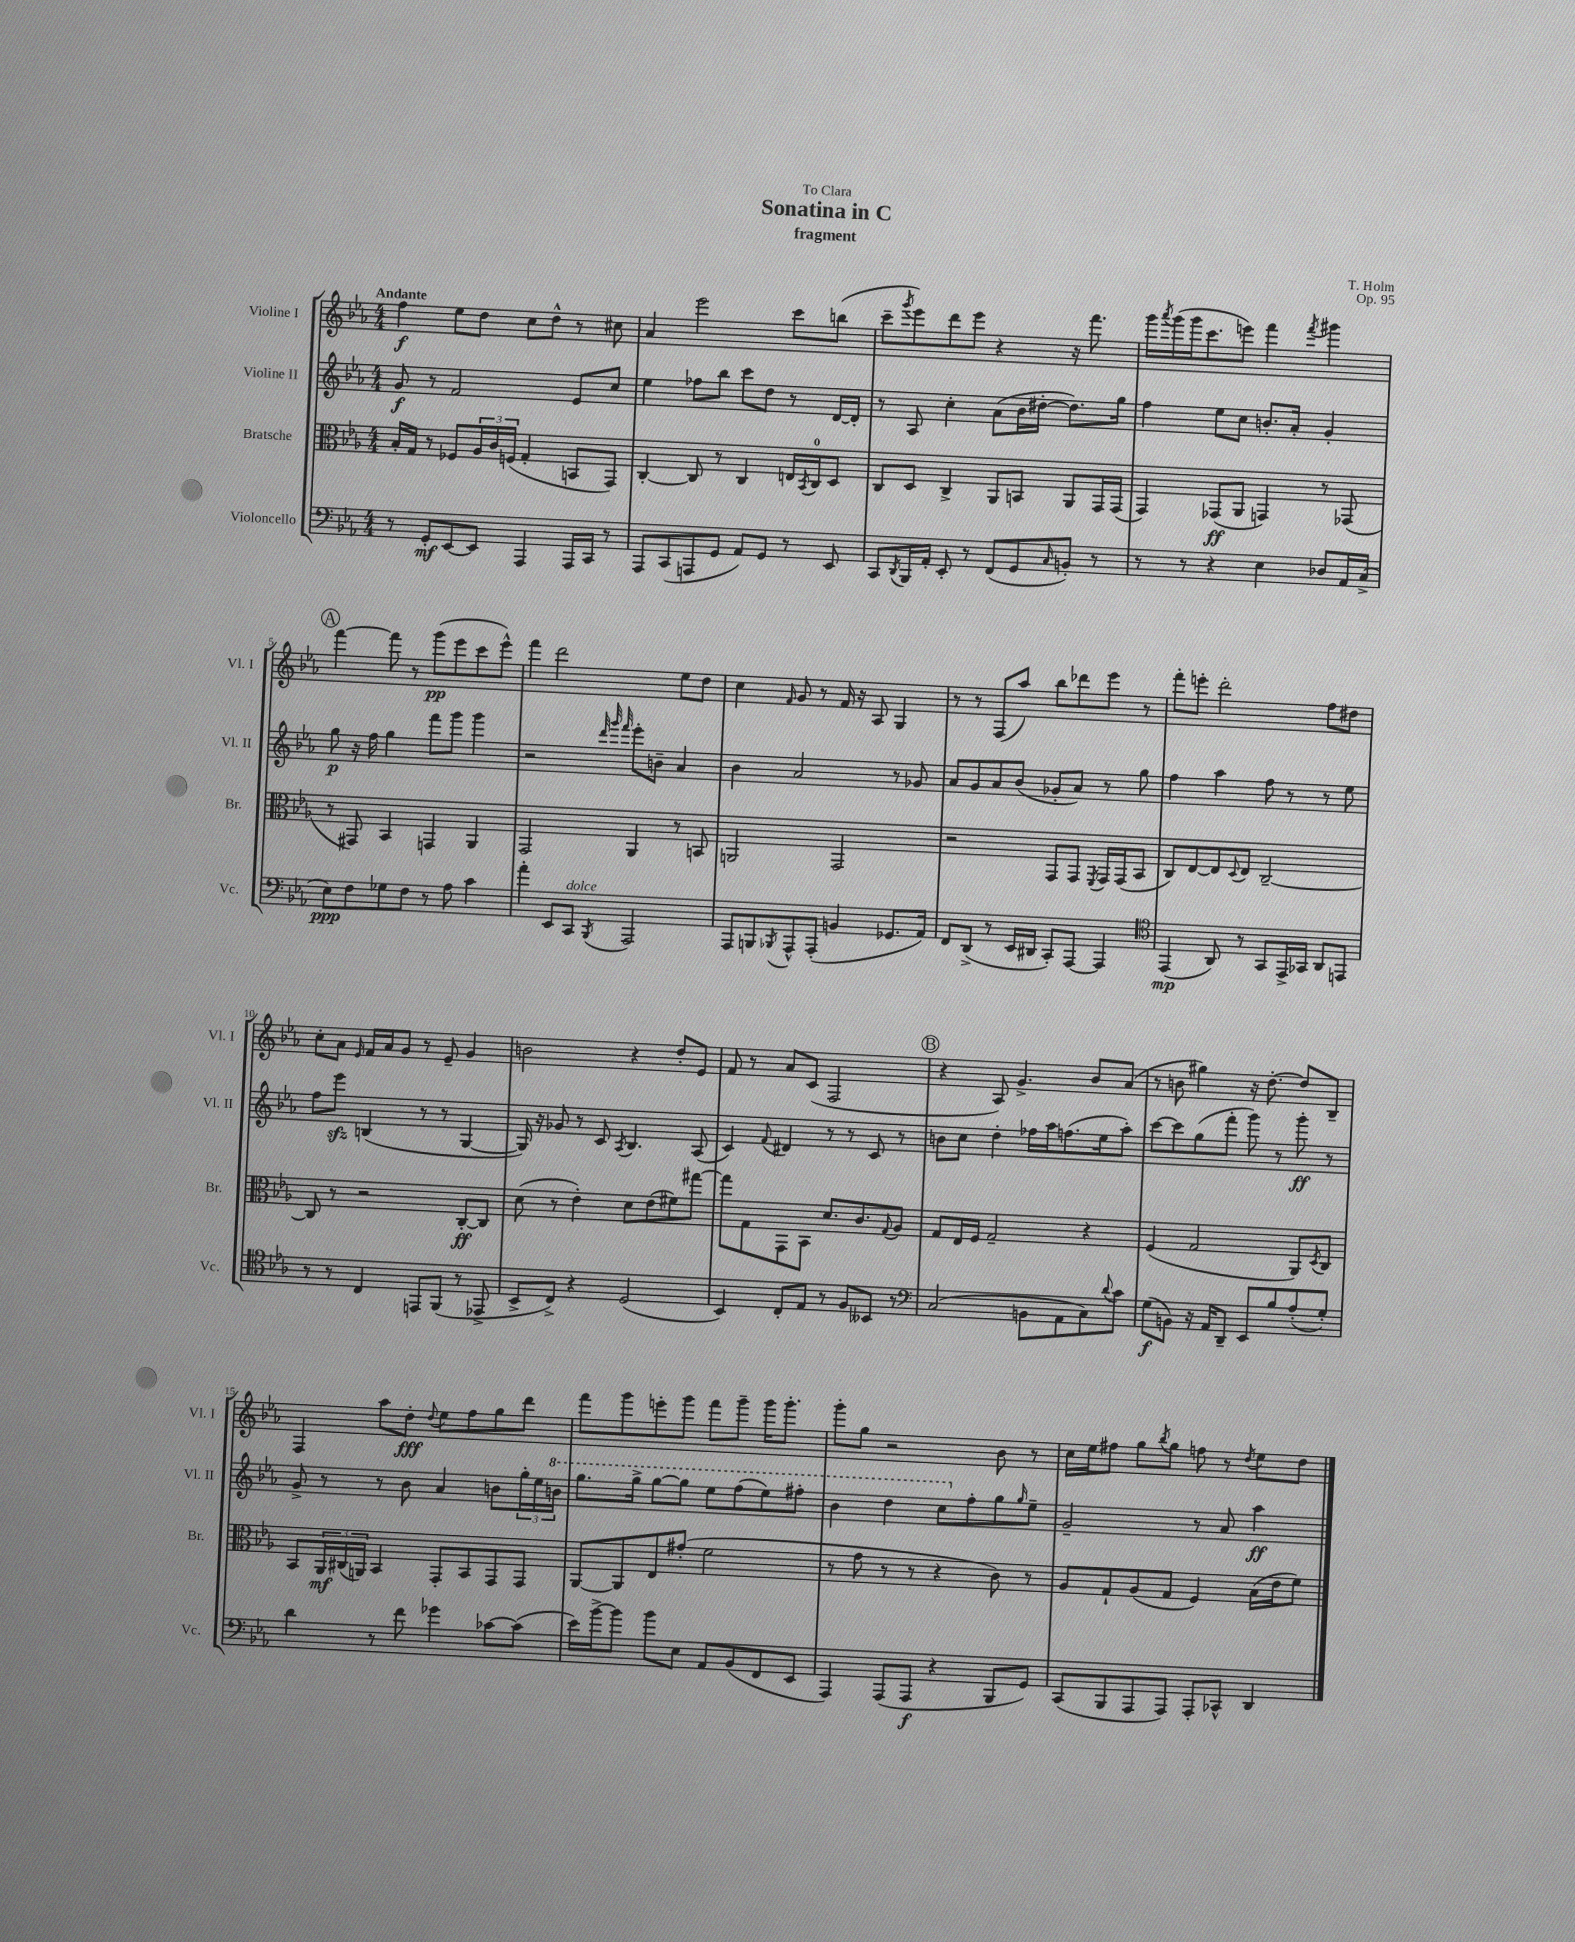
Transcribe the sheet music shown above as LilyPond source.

\header { title = "Sonatina in C" composer = "T. Holm" subtitle = "fragment" dedication = "To Clara" opus = "Op. 95" }
<<
\new StaffGroup <<
\new Staff = "s0" \with { instrumentName = "Violine I" shortInstrumentName = "Vl. I" } {
    \clef treble \key ees \major \numericTimeSignature \time 4/4 \tempo "Andante"
    f''4\f ees''8 d''8 c''8 d''8-^ r8 cis''8 |
    aes'4 ees'''2 c'''8 b''8( |
    c'''8-- \acciaccatura { g'''8 } ees'''8) d'''8 ees'''8 r4 r16 f'''8. |
    g'''16 \acciaccatura { aes'''8 } g'''16( g'''16 c'''8. e'''8) f'''4 \acciaccatura { f'''8 } gis'''4 |
    \mark \markup { \circle "A" } f'''4~ f'''8 r8 g'''8\pp( ees'''8 c'''8 ees'''8-^) |
    f'''4 d'''2 ees''8 d''8 |
    c''4 \grace { f'16 } g'8 r8 f'16 r16 aes8 g4 |
    r8 r8 f8( aes''8) bes''8 des'''8 ees'''8 r8 |
    f'''8-. e'''8-. d'''2-. f''8 dis''8 |
    c''8-. aes'8 \grace { ees'16 } f'16 aes'16 g'8 r8 ees'8-- g'4 |
    b'2 r4 d''8-. ees'8 |
    f'8 r8 aes'8 c'8( f2 |
    \mark \markup { \circle "B" } r4 aes8) g'4.-> bes'8 aes'8( |
    r8 b'8 gis''4) r16 d''8.~-. d''8 bes8-- |
    f4 aes''8 d''8-.\fff \appoggiatura { d''8 } ees''8 f''8 g''8 d'''8 |
    f'''8 g'''8 e'''8-. g'''8 f'''8 g'''8-- g'''16 g'''8.-. |
    g'''8-. g''8 r2 bes'8 r8 |
    c''16 ees''16 fis''8 g''8 \acciaccatura { bes''8 } g''8 f''8 r8 \acciaccatura { d''8 } ees''8 d''8 \bar "|." |
}
\new Staff = "s1" \with { instrumentName = "Violine II" shortInstrumentName = "Vl. II" } {
    \clef treble \key ees \major \numericTimeSignature \time 4/4
    g'8\f r8 f'2 ees'8 c''8 |
    ees''4 fes''8 bes''8 c'''8 d''8 r8 d'16~ d'16-. |
    r8 aes8 c''4-. aes'8( bes'16 dis''16~-. dis''8.) g''16 |
    f''4 ees''8 c''8 b'8.-. aes'16-. g'4-. |
    \mark \markup { \circle "A" } g''8\p r16 f''16 g''4 f'''8 g'''8 g'''4 |
    r2 \grace { d'''32 g'''32 f'''32 } ees'''8-. b'8-- aes'4 |
    bes'4 aes'2 r8 ges'8 |
    aes'8 g'8 aes'8 bes'8( ges'8-. aes'8) r8 g''8 |
    f''4 aes''4 f''8 r8 r8 ees''8 |
    f''8 ees'''8\sfz b4( r8 r8 g4~ |
    g16) r16 ges'8 r8 c'8 \acciaccatura { aes8 } bes4. aes8( |
    c'4) \appoggiatura { f'8 } dis'4 r8 r8 c'8 r8 |
    \mark \markup { \circle "B" } b'8 c''8 d''4-. fes''16 aes''16 f''8.( ees''16 aes''8-.) |
    c'''8~ c'''8 g''8( f'''8-. g'''8) r8 g'''8-.\ff r8 |
    g'8-> r8 r8 bes'8 aes'4 b'8 \tuplet 3/2 { g''16-. ees''16 \ottava #1 b''16 } |
    g'''8. g'''16-> g'''8~ g'''8 ees'''8 f'''8( ees'''8) fis'''8-. |
    bes''4 d'''4 c'''8 \ottava #0 f''8-. g''8 \grace { g''16 } ees''8-- |
    g'2-- r8 aes'8 aes''4\ff \bar "|." |
}
\new Staff = "s2" \with { instrumentName = "Bratsche" shortInstrumentName = "Br." } {
    \clef alto \key ees \major \numericTimeSignature \time 4/4
    bes16-. g16 r8 fes8 \tuplet 3/2 { aes16 c'16 f16( } g4-. b,8 g,8) |
    c4~-. c8 r8 c4 e16 \acciaccatura { bes,8 } c16-0 d8 |
    c8 d8 c4-> aes,8 b,8 aes,8 g,16 g,16( |
    g,4) ges,8\ff( aes,8 g,4) r8 ges,8( |
    \mark \markup { \circle "A" } r8 gis,8) bes,4 g,4 aes,4 |
    g,2 aes,4 r8 b,8 |
    a,2 g,2 |
    r2 g,8 g,8 \acciaccatura { f,8 } g,16 g,16( bes,8 |
    c8) ees8~ ees8 \appoggiatura { d8 } ees8 c2~-- |
    c8 r8 r2 c8~-.\ff c8 |
    d'8( r8 ees'4-.) d'8 ees'8( fis'8) gis''8~ |
    gis''8 g8 g,8 bes,8 d'8. c'8. \appoggiatura { g8 } aes8 |
    \mark \markup { \circle "B" } g8 ees16 f16 g2-- r4 |
    f4( g2 aes,8) \acciaccatura { d8 } c8 |
    bes,8 \tuplet 3/2 { aes,16\mf cis16( a,16) } bes,4 g,8-. bes,8 g,8 g,8 |
    aes,8~ aes,8 ees8 gis'8-.( f'2 |
    r8 g'8 r8 r8 r4 c'8) r8 |
    aes8 g8-! aes8( g8 f4) bes16( ees'16 f'8) \bar "|." |
}
\new Staff = "s3" \with { instrumentName = "Violoncello" shortInstrumentName = "Vc." } {
    \clef bass \key ees \major \numericTimeSignature \time 4/4
    r8 g,8-.\mf ees,8~ ees,8 aes,,4 aes,,16 c,16 r8 |
    aes,,8 c,8( a,,8 g,8 aes,8) g,8 r8 ees,8 |
    c,8 \acciaccatura { d,8 } bes,,16 aes,16-. ees,8-. r8 f,8( g,8 \grace { c16 } b,8-.) r8 |
    r8 r8 r4 ees4 des8 aes,16 c16->( |
    \mark \markup { \circle "A" } ees8\ppp) f8 ges8 f8 r8 aes8 c'4 |
    aes'4-. ees,8 c,8^\markup { \italic "dolce" } \acciaccatura { bes,,8 } aes,,2 |
    aes,,8 b,,8 \acciaccatura { bes,,8 } aes,,8-^ aes,,8-.( b,4 ges,8. aes,16) |
    f,8 d,8->( r8 ees,16 dis,16 c,8-.) aes,,8~ aes,,4 |
    \clef tenor ees,4\mp( aes,8) r8 g,8 ees,16-> ges,16 aes,8 e,8 |
    r8 r8 c4 e,8 f,8( r8 ees,8-> |
    bes,8-> c8->) r4 d2( |
    bes,4) c8-. ees8 r8 f8 beses,8 r8 |
    \mark \markup { \circle "B" } \clef bass c2( b,8 aes,8 c8) \appoggiatura { d'8 } c'8 |
    g8\f( b,8) r16 aes,16 d,8-- ees,8 bes8 aes8-.( g8-.) |
    d'4 r8 f'8 ges'4 ces'8~ ces'8( |
    ees'16) bes'16~-> bes'8 bes'8 ees8 aes,8 bes,8( f,8 ees,8 |
    aes,,4) aes,,8( aes,,8\f r4 bes,,8 g,8) |
    c,8( bes,,8 aes,,8 aes,,8) aes,,8-. ces,8-^ d,4 \bar "|." |
}
>>
>>
